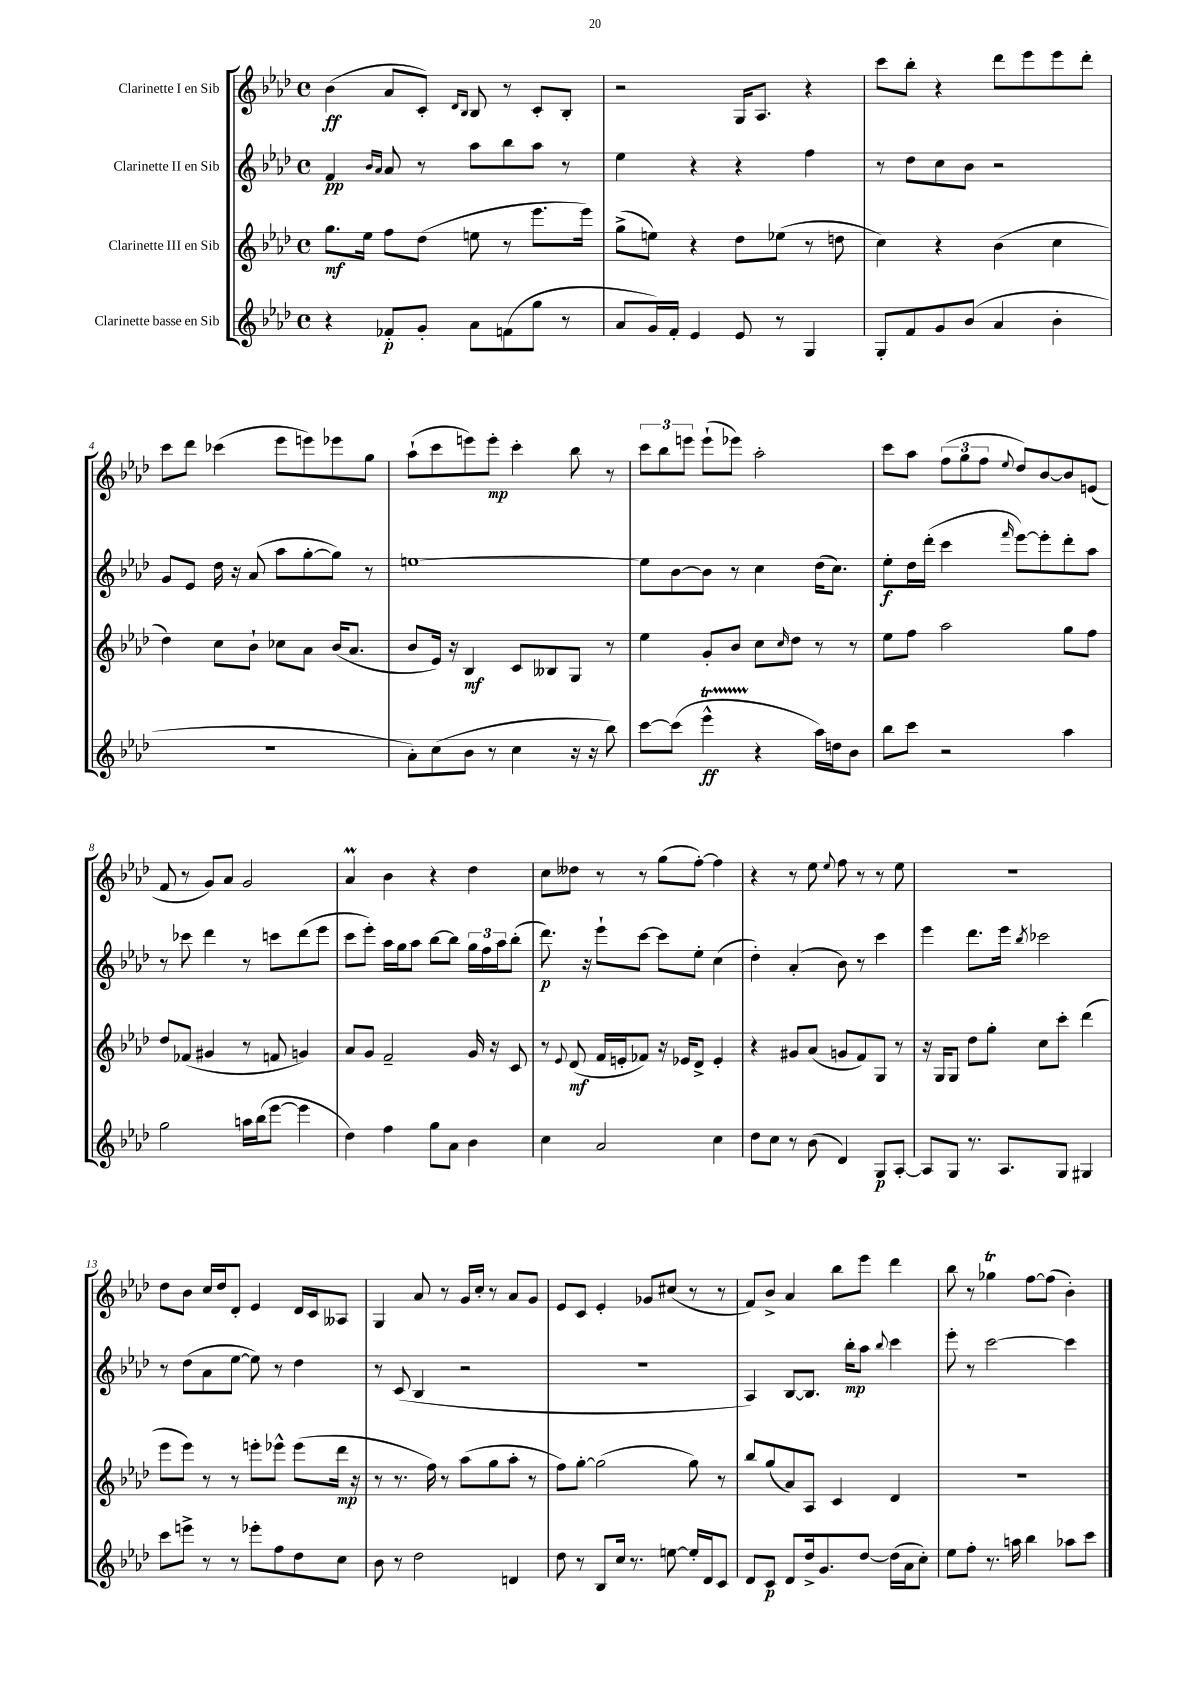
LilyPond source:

<<
\new StaffGroup <<
\new Staff = "s0" \with { instrumentName = "Clarinette I en Sib" } {
    \clef treble \key aes \major \defaultTimeSignature \time 4/4
    bes'4\ff( aes'8 c'8-.) \grace { des'16 bes16 } bes8 r8 c'8-. bes8-. |
    r2 g16 aes8. r4 |
    c'''8 bes''8-. r4 des'''8 ees'''8 ees'''8 des'''8-. |
    c'''8 des'''8 ces'''4( ees'''8 e'''8) ees'''8 g''8 |
    aes''8-!( c'''8 e'''8) e'''8-.\mp c'''4-. bes''8 r8 |
    \tuplet 3/2 { c'''8 bes''8 e'''8 } e'''8-!( ees'''8) aes''2-. |
    c'''8 aes''8 \tuplet 3/2 { f''8( g''8 f''8 } \appoggiatura { ees''8 } des''8) bes'8~ bes'8 e'8( |
    f'8 r8 g'8) aes'8 g'2 |
    aes'4\prall bes'4 r4 des''4 |
    c''8 deses''8 r8 r8 g''8( f''8~-.) f''4 |
    r4 r8 ees''8 \appoggiatura { ees''8 } f''8 r8 r8 ees''8 |
    R1 |
    des''8 bes'8 c''16 des''16 des'8-. ees'4 des'16 c'16 aeses8 |
    g4 aes'8 r8 g'16 c''16-. r8 aes'8 g'8 |
    ees'8 c'8 ees'4-. ges'8 cis''8( r8 r8 |
    f'8) bes'8-> aes'4 bes''8 ees'''8 des'''4 |
    bes''8 r8 ges''4\trill f''8~ f''8( bes'4-.) \bar "|." |
}
\new Staff = "s1" \with { instrumentName = "Clarinette II en Sib" } {
    \clef treble \key aes \major \defaultTimeSignature \time 4/4
    f'4\pp \grace { bes'16 aes'16 } aes'8 r8 aes''8 bes''8 aes''8 r8 |
    ees''4 r4 r4 f''4 |
    r8 des''8 c''8 bes'8 r2 |
    g'8 ees'8 des''16 r16 aes'8( aes''8 g''8~-. g''8) r8 |
    e''1~ |
    e''8 bes'8~ bes'8 r8 c''4 des''16( c''8.) |
    ees''8-.\f des''16 des'''16-.( c'''4 \grace { f'''16 } ees'''8~) ees'''8-. des'''8-. aes''8 |
    r8 ces'''8 des'''4 r8 c'''8 des'''8( ees'''8 |
    c'''8 ees'''8-.) aes''16 g''16 aes''8 bes''8~ bes''8 \tuplet 3/2 { g''16 f''16 aes''16 } bes''8-.( |
    des'''8.\p) r16 ees'''8-! c'''8~ c'''8 ees''8-. c''4( |
    des''4-.) aes'4-.( bes'8) r8 c'''4 |
    ees'''4 des'''8. ees'''16 \acciaccatura { bes''8 } ces'''2 |
    r8 des''8( aes'8 ees''8~ ees''8) r8 des''4 |
    r8 c'8( bes4 r2 |
    R1 |
    aes4) bes8~ bes8. bes''16-.\mp aes''8 \appoggiatura { bes''8 } c'''4 |
    ees'''8-. r8 c'''2~ c'''4 \bar "|." |
}
\new Staff = "s2" \with { instrumentName = "Clarinette III en Sib" } {
    \clef treble \key aes \major \defaultTimeSignature \time 4/4
    g''8.\mf ees''16 f''8 des''8( e''8 r8 ees'''8. ees'''16) |
    g''8->( e''8) r4 des''8 ees''8( r8 d''8 |
    c''4) r4 bes'4( c''4 |
    des''4) c''8 bes'8-! ces''8 aes'8 bes'16( aes'8. |
    bes'8 ees'16) r16 bes4\mf c'8 beses8 g8 r8 |
    ees''4 g'8-. bes'8 c''8 \grace { c''16 } des''8 r8 r8 |
    ees''8 f''8 aes''2 g''8 f''8 |
    des''8 fes'8( gis'4 r8 f'8 g'4) |
    aes'8 g'8 f'2-- g'16 r16 c'8 |
    r8 \appoggiatura { ees'8 } des'8\mf( f'16 e'16-. fes'8) r16 ees'16 des'8-> ees'4-. |
    r4 gis'8 aes'8( g'8 f'8) g8 r8 |
    r16 g16 g8 des''8 g''8-. c''8 c'''8-. des'''4( |
    ees'''8 ees'''8) r8 r8 e'''8-. ees'''8-^ ees'''8( des'''16\mp r16 |
    r8 r8. f''16) r8 aes''8( g''8 aes''8-. r8 |
    f''8) g''8~-. g''2( g''8) r8 |
    bes''8 g''8( aes'8) aes8 c'4 des'4 |
    R1 \bar "|." |
}
\new Staff = "s3" \with { instrumentName = "Clarinette basse en Sib" } {
    \clef treble \key aes \major \defaultTimeSignature \time 4/4
    r4 fes'8-.\p g'8-. aes'8 f'8( g''8 r8 |
    aes'8 g'16) f'16-. ees'4 ees'8 r8 g4 |
    g8-. f'8 g'8 bes'8( aes'4 bes'4-. |
    R1 |
    aes'8-.) c''8( bes'8 r8 c''4 r16 r16 bes''8) |
    c'''8~ c'''8( ees'''4-^\startTrillSpan\ff r4\stopTrillSpan aes''16) d''16 bes'8 |
    bes''8 c'''8 r2 aes''4 |
    g''2 a''16 bes''16( ees'''8~ ees'''4 |
    des''4) f''4 g''8 aes'8 bes'4 |
    c''4 aes'2 c''4 |
    des''8 c''8 r8 bes'8( des'4) g8\p aes8~-. |
    aes8 g8 r8. aes8. g8 gis4 |
    c'''8 e'''8-> r8 r8 ees'''8-. f''8 des''8 c''8 |
    bes'8 r8 des''2 d'4 |
    des''8 r8 bes8 c''16 r8. e''8~ e''16-. des'16 c'8 |
    des'8 c'8\p des'8 des''16-> g'8. des''8~ des''16( aes'16 c''8-.) |
    ees''8 f''8-. r8. a''16 bes''4 aes''8 c'''8 \bar "|." |
}
>>
>>
